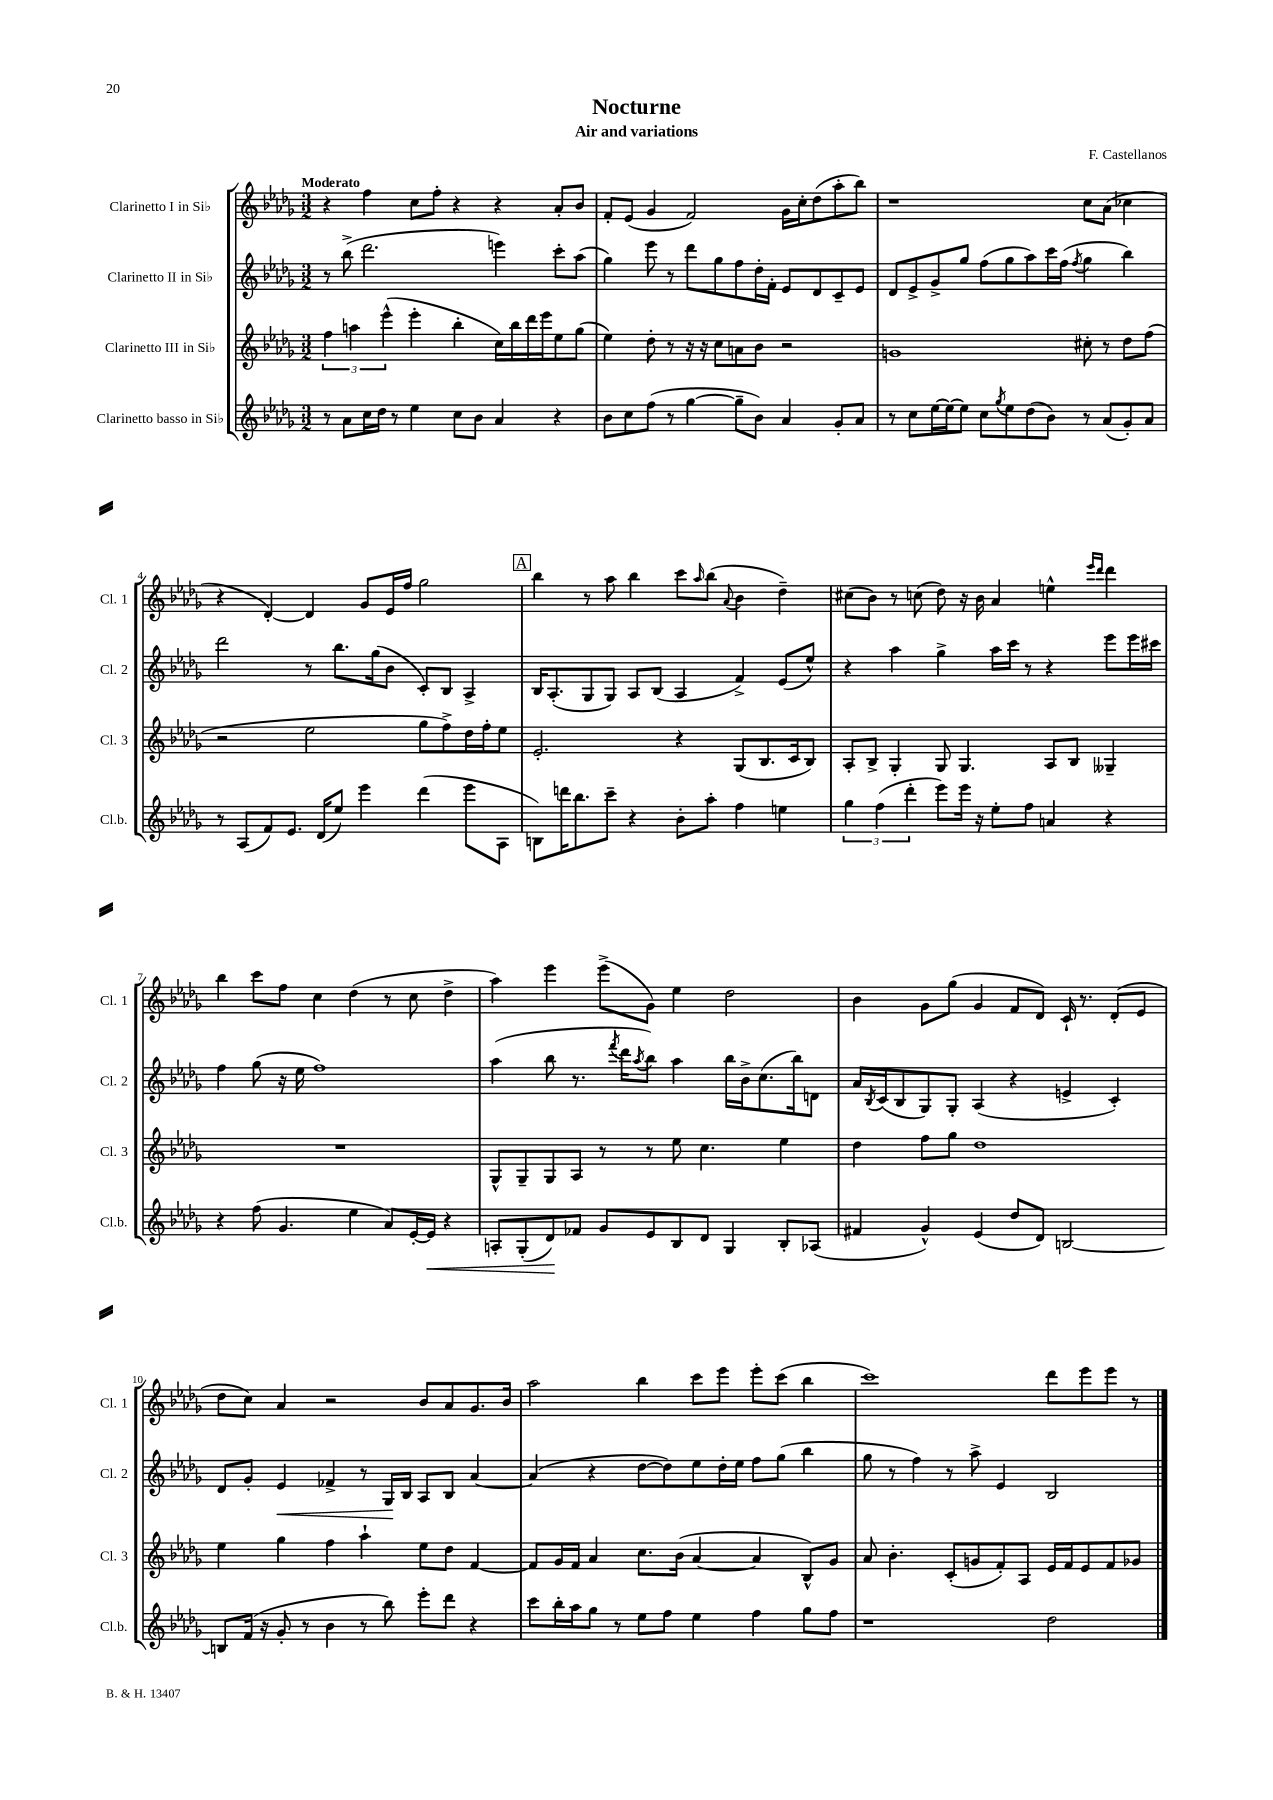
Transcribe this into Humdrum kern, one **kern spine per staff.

**kern	**dynam	**kern	**kern	**dynam	**kern
*part4	*part4	*part3	*part2	*part2	*part1
*staff4	*staff4	*staff3	*staff2	*staff2	*staff1
*I"Clarinetto basso in Si♭	*	*I"Clarinetto III in Si♭	*I"Clarinetto II in Si♭	*	*I"Clarinetto I in Si♭
*I'Cl.b.	*	*I'Cl. 3	*I'Cl. 2	*	*I'Cl. 1
*clefG2	*	*clefG2	*clefG2	*	*clefG2
*k[b-e-a-d-g-]	*	*k[b-e-a-d-g-]	*k[b-e-a-d-g-]	*	*k[b-e-a-d-g-]
*M3/2	*	*M3/2	*M3/2	*	*M3/2
=1	=1	=1	=1	=1	=1
!	!	!	!	!	!LO:TX:a:B:t=Moderato
8r	.	6ff\	8r	.	4r
8a-\L	.	.	(8bb-^\	.	.
.	.	6aan\	.	.	.
16cc\L	.	.	2.ddd-\	.	4ff\
16dd-\JJ	.	.	.	.	.
.	.	(6eee-^^\	.	.	.
8r	.	.	.	.	.
4ee-\	.	4eee-'\	.	.	8cc\L
.	.	.	.	.	8ff'\J
8cc\L	.	4bb-'\	.	.	4r
8b-\J	.	.	.	.	.
4a-/	.	16cc\LL)	4eeen\)	.	4r
.	.	16bb-\	.	.	.
.	.	16ddd-\	.	.	.
.	.	16eee-\J	.	.	.
4r	.	8ee-\	8ccc'\L	.	8a-'/L
.	.	(8gg-\J	(8aa-\J	.	8b-/J
=2	=2	=2	=2	=2	=2
8b-\L	.	4ee-\)	4gg-\)	.	8f'/L
8cc\	.	.	.	.	(8e-/J
(8ff\J	.	8dd-'\	8eee-\	.	4g-/
8r	.	8r	8r	.	.
[4gg-\	.	16r	8ddd-\L	.	2f/)
.	.	16r	.	.	.
.	.	8cc\L	8gg-\	.	.
8gg-~\L]	.	8an\	8ff\	.	.
8b-\J)	.	8b-\J	16dd-'\L	.	.
.	.	.	16f'\JJ	.	.
4a-/	.	2r	8e-/L	.	16g-\LL
.	.	.	.	.	16cc'\J
.	.	.	8d-/	.	(8dd-\
8g-'/L	.	.	8c~/	.	8aa-'\
8a-/J	.	.	8e-/J	.	8bb-\J)
=3	=3	=3	=3	=3	=3
8r	.	1gn	8d-/L	.	1r
8cc\L	.	.	8e-^/	.	.
[16ee-\L	.	.	8g-^/	.	.
16ee-\J_	.	.	.	.	.
8ee-\J]	.	.	8gg-/J	.	.
8cc\L	.	.	(8ff\L	.	.
8qgg-/	.	.	.	.	.
8ee-\	.	.	8gg-\	.	.
(8dd-\	.	.	8aa-\)	.	.
8b-\J)	.	.	16ccc\L	.	.
.	.	.	(16ff\JJ	.	.
.	.	.	8qff/	.	.
8r	.	8cc#X'\	4gg-\	.	8cc\L
(8a-/L	.	8r	.	.	(8a-\J
8g-'/)	.	8dd-\L	4bb-\)	.	4cc-X\
8a-/J	.	(8ff\J	.	.	.
!!LO:LB:g=z
=4	=4	=4	=4	=4	=4
8r	.	2r	2ddd-\	.	4r
(8A-/L	.	.	.	.	.
8f/)	.	.	.	.	[4d-'/)
8.e-/J	.	.	.	.	.
.	.	2ee-\	8r	.	4d-/]
(16d-/KL	.	.	.	.	.
8ee-/J)	.	.	8.bb-\L	.	.
4eee-\	.	.	.	.	8g-/L
.	.	.	(16gg-\k	.	.
.	.	.	8b-\J	.	16e-/L
.	.	.	.	.	16ff/JJ
(4ddd-\	.	8gg-\L	8c'/L)	.	2gg-\
.	.	8ff^\)	8B-/J	.	.
8eee-\L	.	16dd-\L	4A-^/	.	.
.	.	16ff'\J	.	.	.
8A-\J	.	8ee-\J	.	.	.
!!LO:REH:place=s1:t=A
=5	=5	=5	=5	=5	=5
8Bn\L)	.	2.e-'/	16B-/KL	.	4bb-\
.	.	.	(8.A-'/	.	.
16dddn\K	.	.	.	.	.
8.bb-\	.	.	.	.	.
.	.	.	8G-/	.	8r
8ccc~\J	.	.	8G-/J)	.	8aa-\
4r	.	.	8A-/L	.	4bb-\
.	.	.	(8B-/J	.	.
8b-'\L	.	4r	4A-/	.	8ccc\L
.	.	.	.	.	16qqaa-/
8aa-'\J	.	.	.	.	(8bb-\J
.	.	.	.	.	8qqa-/
4ff\	.	(8G-/L	4f^/)	.	4b-\
.	.	8.B-/	.	.	.
4een\	.	.	(8e-/L	.	4dd-~\)
.	.	16c/k	.	.	.
.	.	8B-/J)	8ee-^^/J)	.	.
=6	=6	=6	=6	=6	=6
6gg-\	.	8A-'/L	4r	.	(8cc#X\L
.	.	8B-^/J	.	.	8b-\J)
(6ff\	.	.	.	.	.
.	.	4G-'/	4aa-\	.	8r
6ddd-'\	.	.	.	.	.
.	.	.	.	.	(8ccn\
8eee-\L)	.	8G-/	4gg-^\	.	8dd-\)
16eee-\Jk	.	4.G-/	.	.	16r
16r	.	.	.	.	16b-\
8ee-'\L	.	.	16aa-\LL	.	4a-/
.	.	.	16ccc\JJ	.	.
8ff\J	.	.	8r	.	.
4an/	.	8A-/L	4r	.	4een^^\
.	.	8B-/J	.	.	.
.	.	.	.	.	16qqeee-/LL
.	.	.	.	.	16qqddd-/JJ
4r	.	4G--X~/	8eee-\L	.	4ddd-\
.	.	.	16eee-\L	.	.
.	.	.	16ccc#X\JJ	.	.
!!LO:LB:g=z
=7	=7	=7	=7	=7	=7
4r	.	1.r	4ff\	.	4bb-\
(8ff\	.	.	(8gg-\	.	8ccc\L
4.g-/	.	.	16r	.	8ff\J
.	.	.	16ee-\	.	.
.	.	.	1ff)	.	4cc\
4ee-\	.	.	.	.	(4dd-\
8a-/L)	.	.	.	.	8r
[16e-'/L	.	.	.	.	8cc\
!	!LO:HP:b	!	!	!	!
16e-/JJ]	<	.	.	.	.
4r	.	.	.	.	4dd-^\
=8	=8	=8	=8	=8	=8
8An'/L	.	8G-^^/L	(4aa-\	.	4aa-\)
(8G-'/	.	8G-~/	.	.	.
8d-/)	.	8G-/	8bb-\	.	4eee-\
8f-X/J	[	8A-/J	8.r	.	.
8g-/L	.	8r	.	.	(8eee-^\L
.	.	.	8qfff/	.	.
.	.	.	16ddd-\KL	.	.
.	.	.	8qaa-/	.	.
8e-/	.	8r	8bb-\J)	.	8g-\J)
8B-/	.	8ee-\	4aa-\	.	4ee-\
8d-/J	.	4.cc\	.	.	.
4G-/	.	.	16bb-\LL	.	2dd-\
.	.	.	16b-^\J	.	.
.	.	.	(8.cc\	.	.
8B-'/L	.	4ee-\	.	.	.
.	.	.	16bb-\k)	.	.
(8A-X/J	.	.	8dn\J	.	.
=9	=9	=9	=9	=9	=9
4f#X/	.	4dd-\	16a-/LL	.	4b-\
.	.	.	8qB-/	.	.
.	.	.	(16c/J	.	.
.	.	.	8B-/	.	.
4g-^^/)	.	8ff\L	8G-/)	.	8g-\L
.	.	8gg-\J	8G-'/J	.	(8gg-\J
(4e-/	.	1dd-	(4A-/	.	4g-/
8dd-/L	.	.	4r	.	8f/L
8d-/J)	.	.	.	.	8d-/J)
[2Bn/	.	.	4en^/	.	16c`/
.	.	.	.	.	8.r
.	.	.	4c'/)	.	(8d-'/L
.	.	.	.	.	8e-/J
!!LO:LB:g=z
=10	=10	=10	=10	=10	=10
8Bn/L]	.	4ee-\	8d-/L	.	8dd-\L
(16f/Jk	.	.	8g-'/J	.	8cc\J)
16r	.	.	.	.	.
!	!	!	!	!LO:HP:b	!
8g-'/	.	4gg-\	4e-/	<	4a-/
8r	.	.	.	.	.
4b-\	.	4ff\	4f-X^/	.	2r
8r	.	4aa-`\	8r	.	.
8bb-\)	.	.	16G-/LL	.	.
.	.	.	16B-/JJ	[	.
8eee-'\L	.	8ee-\L	8A-/L	.	8b-/L
8ddd-\J	.	8dd-\J	8B-/J	.	8a-/
4r	.	[4f/	[4a-/	.	8.g-/
.	.	.	.	.	16b-/Jk
=11	=11	=11	=11	=11	=11
8ccc\L	.	8f/L]	(4a-/]	.	2aa-\
16bb-'\L	.	16g-/L	.	.	.
16aa-\J	.	16f/JJ	.	.	.
8gg-\J	.	4a-/	4r	.	.
8r	.	.	.	.	.
8ee-\L	.	8.cc\L	[8dd-\L	.	4bb-\
8ff\J	.	.	8dd-\])	.	.
.	.	(16b-\Jk	.	.	.
4ee-\	.	[4a-/	8ee-\	.	8ccc\L
.	.	.	16dd-'\L	.	8eee-\J
.	.	.	16ee-\JJ	.	.
4ff\	.	4a-/]	8ff\L	.	8eee-'\L
.	.	.	(8gg-\J	.	(8ccc\J
8gg-\L	.	8B-^^/L)	4bb-\	.	4bb-\
8ff\J	.	8g-/J	.	.	.
=12	=12	=12	=12	=12	=12
1r	.	8a-/	8gg-\	.	1ccc)
.	.	4.b-'\	8r	.	.
.	.	.	4ff\)	.	.
.	.	(8c'/L	8r	.	.
.	.	8gn/	8aa-^\	.	.
.	.	8f'/)	4e-/	.	.
.	.	8A-/J	.	.	.
2dd-\	.	16e-/LL	2B-/	.	8ddd-\L
.	.	16f/J	.	.	.
.	.	8e-/	.	.	8eee-\
.	.	8f/	.	.	8eee-\J
.	.	8g-X/J	.	.	8r
==	==	==	==	==	==
*-	*-	*-	*-	*-	*-
